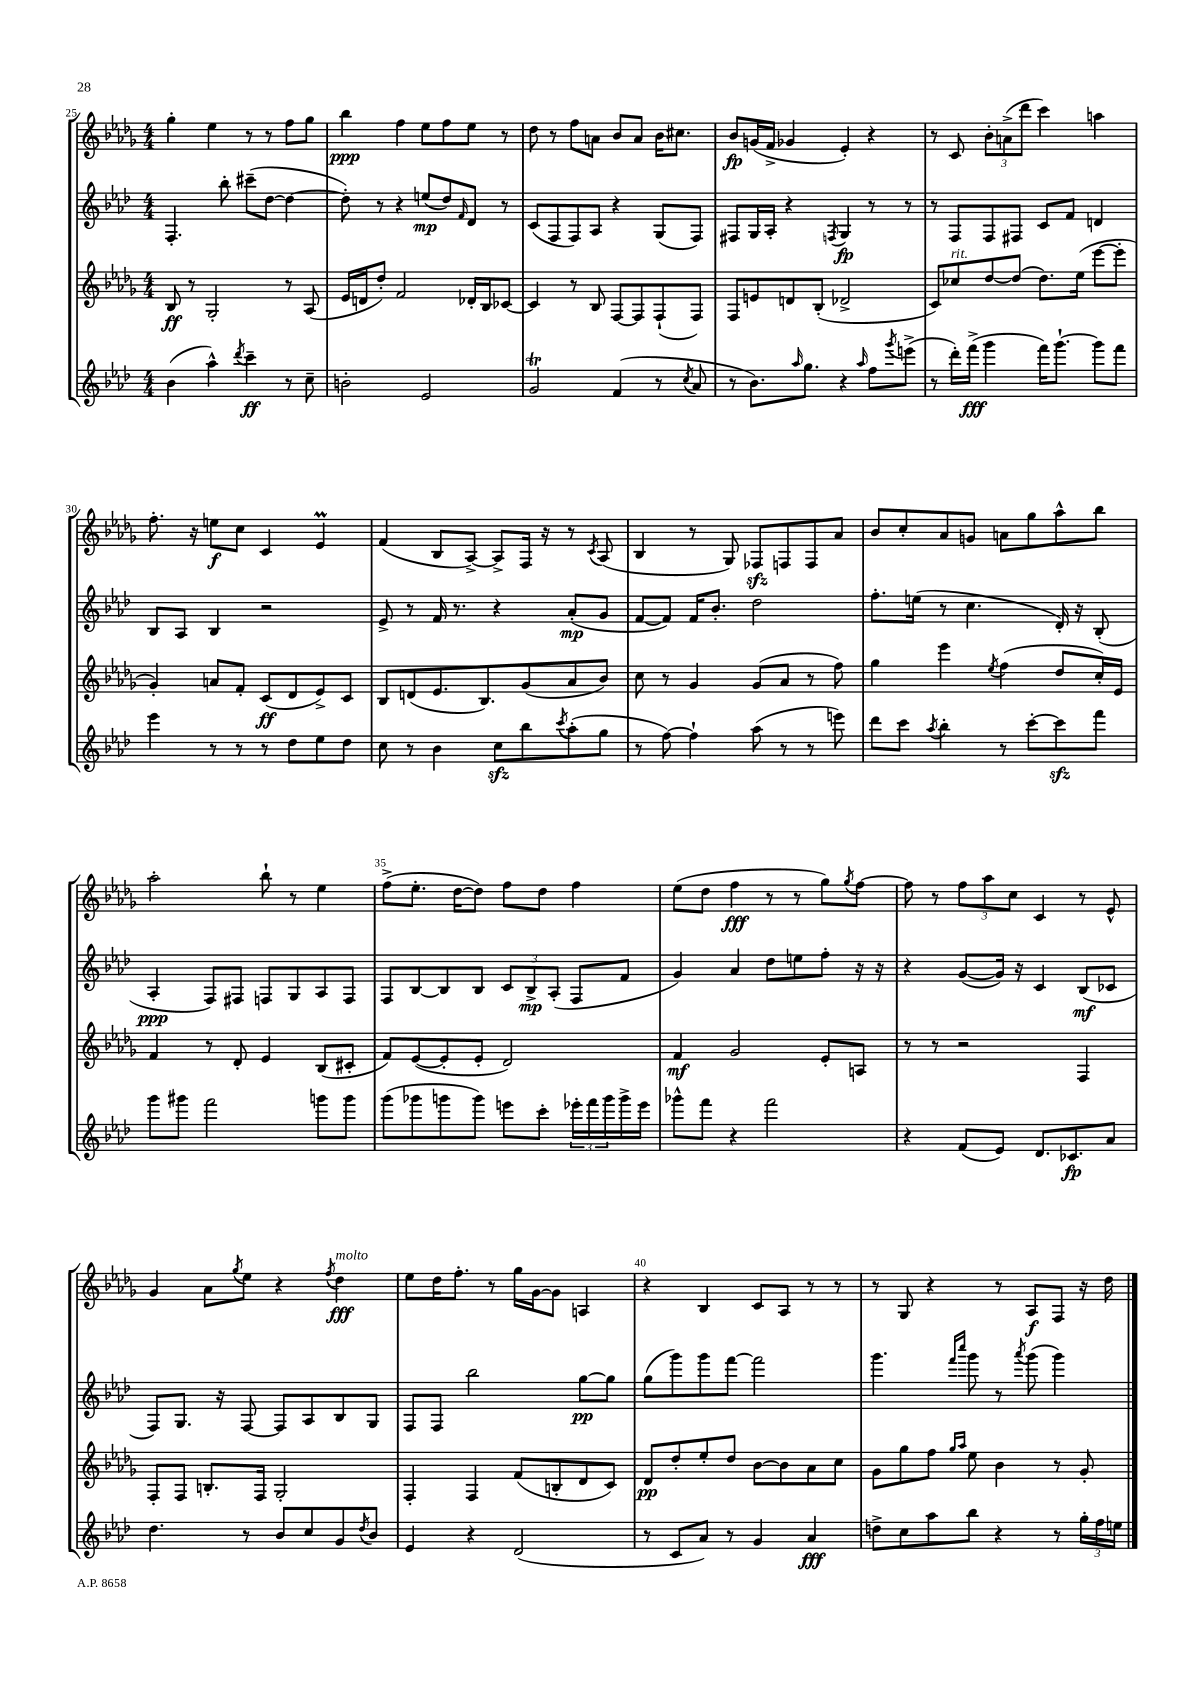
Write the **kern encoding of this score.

**kern	**kern	**kern	**kern
*staff4	*staff3	*staff2	*staff1
*clefG2	*clefG2	*clefG2	*clefG2
*k[b-e-a-d-]	*k[b-e-a-d-g-]	*k[b-e-a-d-]	*k[b-e-a-d-g-]
*M4/4	*M4/4	*M4/4	*M4/4
(4b-	8B-	4.F'	4gg-'
.	8r	.	.
4aa-^^)	2G-'	.	4ee-
.	.	8bb-'	.
8qddd-	.	.	.
4ccc~	.	(8ccc#~	8r
.	.	[8dd-	8r
8r	8r	4dd-_	8ff
8cc~	(8A-	.	8gg-
=	=	=	=
2b'	16e-	8dd-'])	4bb-
.	16d	.	.
.	8dd-')	8r	.
.	2f	4r	4ff
2e-	.	(8ee	8ee-
.	.	8dd-)	8ff
.	.	16qqf	.
.	16d-'	8d-	8ee-
.	16B-	.	.
.	[8c-	8r	8r
=	=	=	=
2g	4c-]	(8c	8dd-
.	.	8F	8r
.	8r	8F)	8ff
.	8B-	8A-	8a
(4f	[8F	4r	8b-
.	8F]	.	8a
8r	(8F`	(8G	16b-
.	.	.	8.cc#
8qcc	.	.	.
8a-	8F)	8F)	.
=	=	=	=
8r	8F	8F#	8b-
8.b-)	8e	16G	(16g
.	.	16A-'	16f^
.	8d	4r	4g-
16qqaa-	.	.	.
8.gg	.	.	.
.	(8B-'	.	.
.	.	8qF	.
4r	2d-^	4G	4e-')
16qqaa-	.	.	.
8ff	.	8r	4r
8qggg	.	.	.
(8eee^	.	8r	.
=	=	=	=
8r	8c)	8r	8r
16ddd-')	8cc-	8F	8c
(16fff^	.	.	.
4ggg	[8dd-	8F	12b-'
.	.	.	(12a^
.	(8dd-]	8F#	.
.	.	.	12ddd-
16fff)	8.dd-)	8c	4ccc)
[8.ggg`	.	.	.
.	.	8f	.
.	(16ee-	.	.
8ggg]	[8eee-	4d	4aa
8fff	8eee-']	.	.
=	=	=	=
4eee-	4g-')	8B-	8.ff'
.	.	8A-	.
.	.	.	16r
8r	8a	4B-	8ee
8r	8f'	.	8cc
8r	(8c	2r	4c
8dd-	8d-	.	.
8ee-	8e-^)	.	4e-
8dd-	8c	.	.
=	=	=	=
8cc	8B-	8e-^	(4f
8r	(8d	8r	.
4b-	8.e-	16f	8B-
.	.	8.r	.
.	.	.	[8A-^)
.	8.B-)	.	.
8cc	.	4r	8A-^]
8bb-	(8g-	.	16F
.	.	.	16r
8qccc	.	.	.
(8aa-'	8a-	(8a-'	8r
.	.	.	8qc
8gg	8b-)	8g	(8A-
=	=	=	=
8r	8cc	[8f	4B-
[8ff)	8r	8f])	.
4ff`]	4g-	16f	8r
.	.	8.b-'	.
.	.	.	8G-)
(8aa-	(8g-	2dd-	8F-
8r	8a-	.	8F
8r	8r	.	8F
8eee)	8ff)	.	8a-
=	=	=	=
8ddd-	4gg-	8.ff'	8b-
8ccc	.	.	8cc'
.	.	(16ee	.
8qaa-	.	.	.
4bb-'	4eee-	8r	8a-
.	.	4.cc	8g
.	8qee-	.	.
8r	(4ff	.	8a
[8ccc'	.	.	8gg-
8ccc]	8dd-	16d-')	8aa-^^
.	.	16r	.
8fff	16cc')	(8B-'	8bb-
.	16e-	.	.
=	=	=	=
8ggg	4f	4A-'	2aa-'
8ggg#	.	.	.
2fff	8r	8F)	.
.	8d-'	8F#	.
.	4e-	8F	8bb-`
.	.	8G	8r
8ggg	(8B-	8A-	4ee-
8ggg	8c#'	8F	.
=	=	=	=
(8ggg	8f)	8F	(8ff^
8ggg-	([8e-	[8B-	8.ee-'
8ggg	8e-']	8B-]	.
.	.	.	[16dd-
8ggg)	8e-'	8B-	8dd-])
8eee	2d-)	12c	8ff
.	.	12B-^	.
8ccc'	.	.	8dd-
.	.	(12A-'	.
24eee-'	.	8F	4ff
24fff	.	.	.
24ggg	.	.	.
16ggg^	.	8f	.
16eee-	.	.	.
=	=	=	=
8ggg-^^	4f	4g)	(8ee-
8fff	.	.	8dd-
4r	2g-	4a-	4ff
2fff	.	8dd-	8r
.	.	8ee	8r
.	8e-'	8ff'	8gg-)
.	.	.	8qgg-
.	8A	16r	[8ff
.	.	16r	.
=	=	=	=
4r	8r	4r	8ff]
.	8r	.	8r
(8f	2r	([8g	12ff
.	.	.	12aa-
8e-)	.	16g])	.
.	.	.	12cc
.	.	16r	.
8.d-	.	4c	4c
8.c-	.	.	.
.	4F	(8B-	8r
8a-	.	8c-	8e-^^
=	=	=	=
4.dd-	8F'	8F)	4g-
.	8F	8.G	.
.	8.B'	.	8a-
.	.	16r	.
.	.	.	8qgg-
8r	.	[8F	8ee-
.	16F	.	.
8b-	2G-'	8F]	4r
8cc	.	8A-	.
.	.	.	8qff
8g	.	8B-	4dd-
8qdd-	.	.	.
8b-	.	8G	.
=	=	=	=
4e-	4F'	8F	8ee-
.	.	8F	16dd-
.	.	.	8.ff'
4r	4F	2bb-	.
.	.	.	8r
(2d-	(8f	.	16gg-
.	.	.	[16g-
.	8B'	.	8g-]
.	8d-	[8gg	4A
.	8c)	8gg]	.
=	=	=	=
8r	8d-	(8gg	4r
8c	8dd-'	8ggg)	.
8a-)	8ee-'	8ggg	4B-
8r	8dd-	[8fff	.
4g	[8b-	2fff]	8c
.	8b-]	.	8A-
4a-	8a-	.	8r
.	8cc	.	8r
=	=	=	=
8dd^	8g-	4.ggg	8r
8cc	8gg-	.	8G-
8aa-	8ff	.	4r
.	16qqgg-	16qqfff	.
.	16qqaa-	16qqcccc	.
8bb-	8ee-	8ggg	.
4r	4b-	8r	8r
.	.	8qaaa-	.
.	.	(8ggg	8A-
8r	8r	4ggg)	8F
24gg'	8g-'	.	16r
24ff	.	.	.
.	.	.	16dd-
24ee	.	.	.
==	==	==	==
*-	*-	*-	*-
